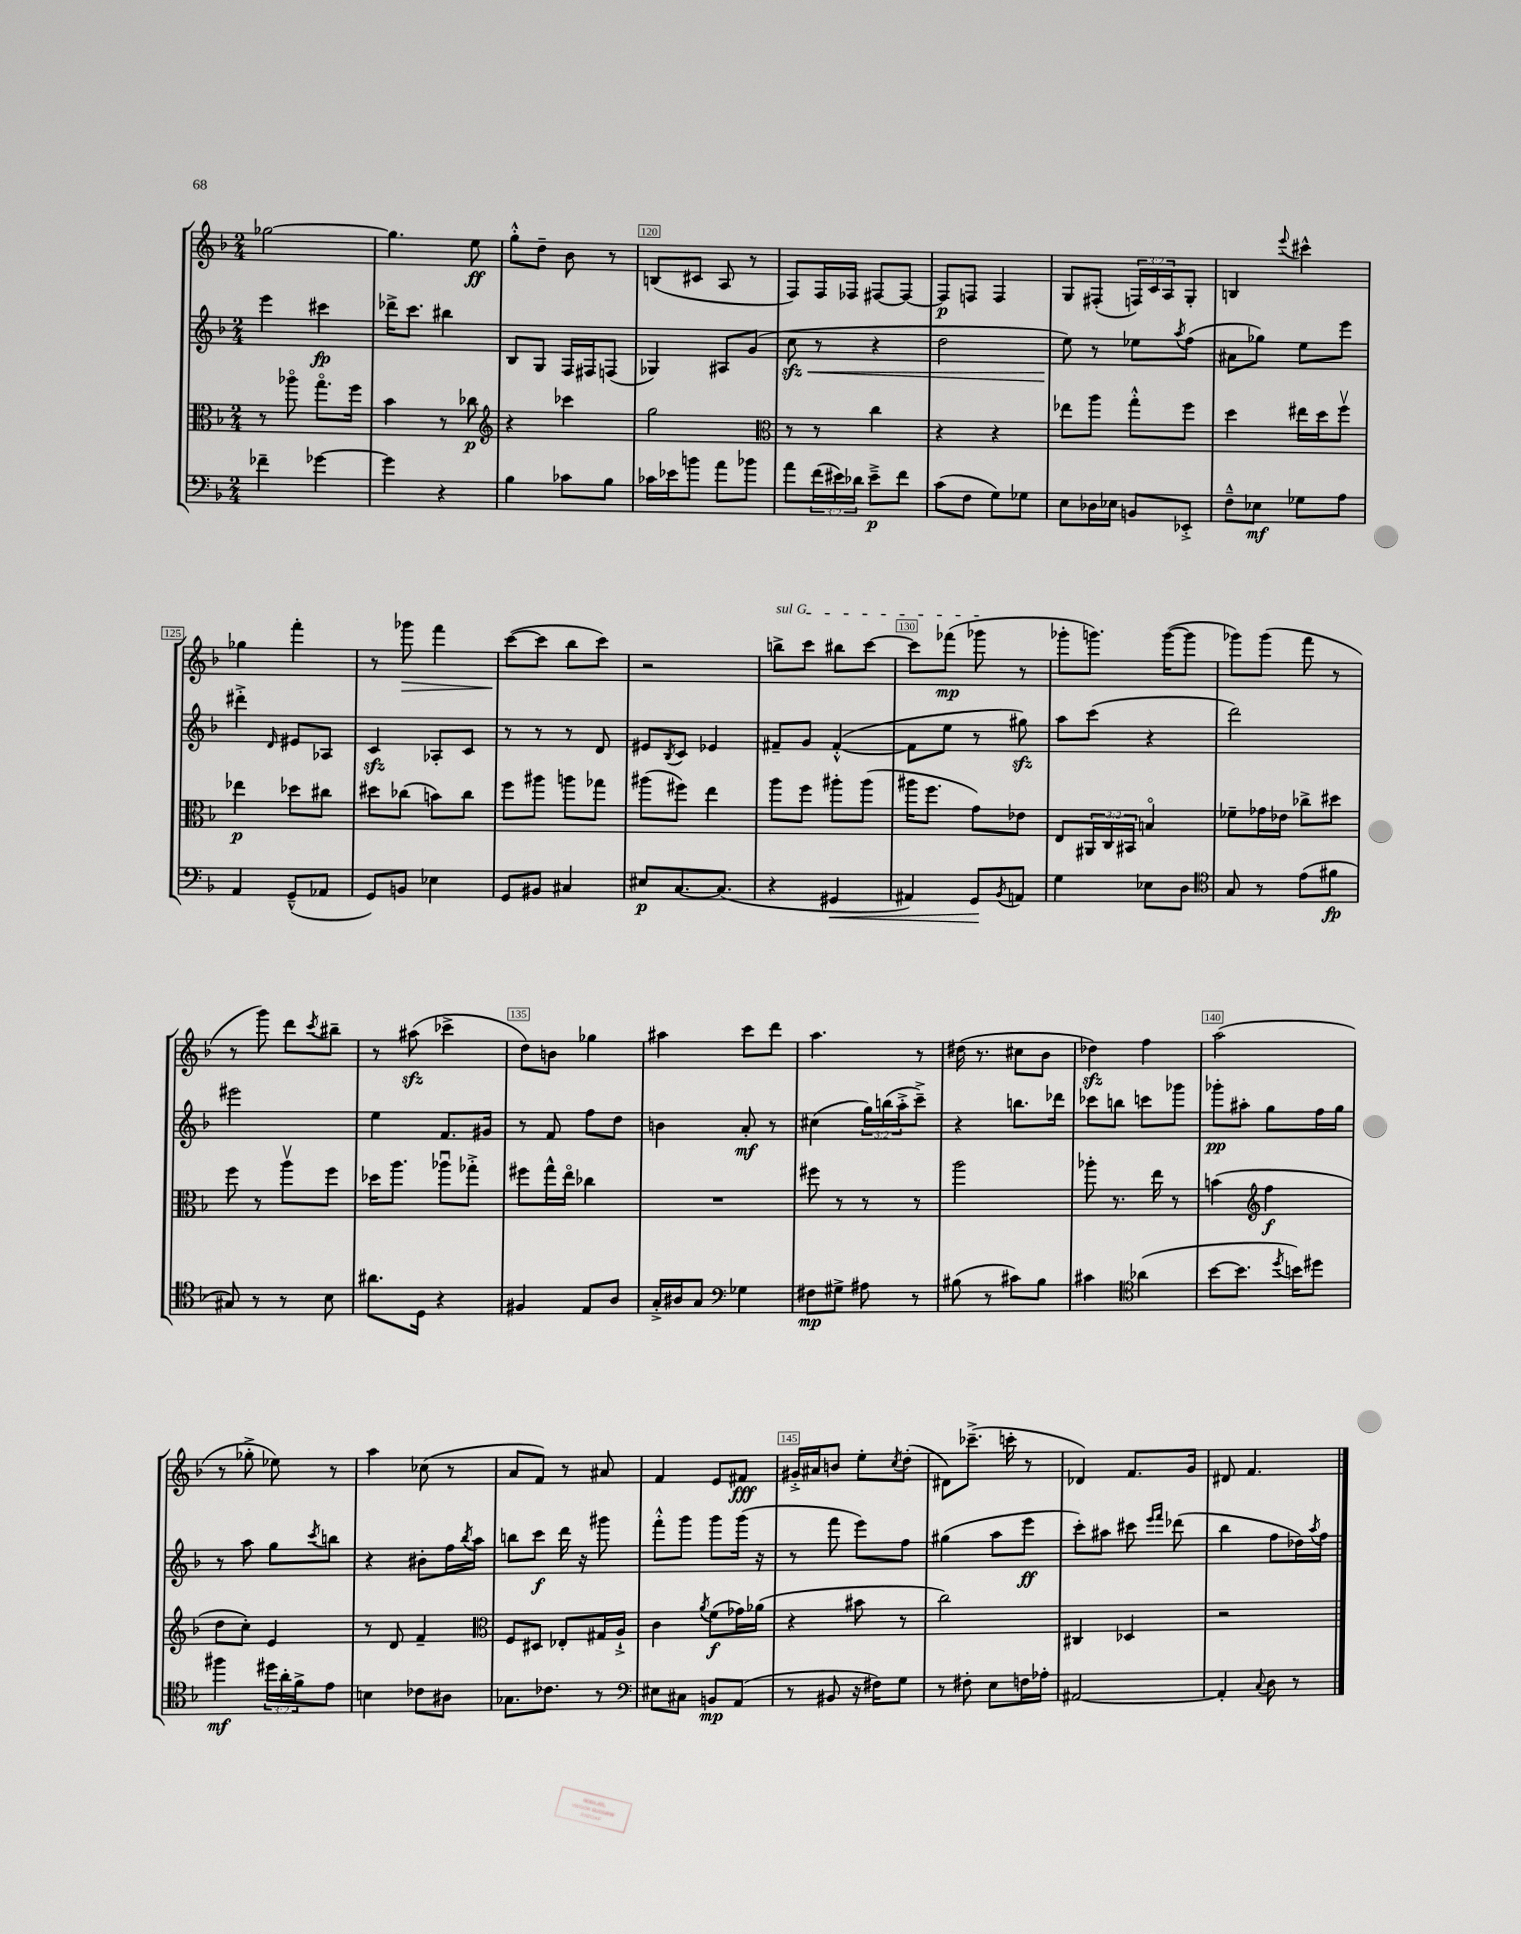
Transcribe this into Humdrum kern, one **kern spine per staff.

**kern	**kern	**kern	**kern
*staff4	*staff3	*staff2	*staff1
*clefF4	*clefC3	*clefG2	*clefG2
*k[b-]	*k[b-]	*k[b-]	*k[b-]
*M2/4	*M2/4	*M2/4	*M2/4
4f-~	8r	4eee	[2gg-
.	8aa-o	.	.
[4g-	8.ggo	4ccc#	.
.	16ff	.	.
=	=	=	=
4g-]	4b-	16ddd-^	4.gg-]
.	.	8.ccc	.
4r	8r	4bb#	.
.	8cc-	.	8ee
=	=	=	=
*	*clefG2	*	*
4B-	4r	8B-	8gg'^^
.	.	8G	8dd~
8c-	4ccc-	16F	8b-
.	.	16F#	.
8B-	.	(8F	8r
=	=	=	=
16c-	2gg	4G-)	(8B
16e-	.	.	.
8b	.	.	8c#
8a	.	8A#	8A
8b-	.	(8g	8r
=	=	=	=
*	*clefC3	*	*
8a	8r	8cc	8F)
(24f	8r	8r	16F
24e#)	.	.	.
.	.	.	16F-
24d-	.	.	.
8e#~^	4cc	4r	[8F#
8f	.	.	8F#_
=	=	=	=
(8c	4r	2dd	8F#]
8F	.	.	8F
8G)	4r	.	4F
8G-	.	.	.
=	=	=	=
8E	8ee-	8ee)	8G
16D-	8aa	8r	(8F#'
16E-	.	.	.
8BB	8gg'^^	8ee-	24F)
.	.	.	24c
.	.	.	24A
.	.	8qaa	.
8EE-'^	8ff	(8ff	8G'
=	=	=	=
8F~^^	4dd	8a#	4B
8E-	.	8gg-)	.
.	.	.	8qqeee
8G-	16ee#	8ee	4ccc#^^
.	16dd	.	.
8A	8ffv	8eee	.
=	=	=	=
4AA	4ee-	4ddd#'^	4gg-
.	.	16qqd	.
(8GG~^^	8dd-	8e#	4fff'
8AA-	8cc#	8A-	.
=	=	=	=
8GG)	8dd#	4c	8r
8BB	(8cc-	.	8ggg-
4E-	8b)	8A-'	4fff
.	8cc-	8c	.
=	=	=	=
8GG	8ff	8r	([8ccc
8BB#	8aa#	8r	8ccc]
4C#	8aa	8r	8bb-
.	8gg-	8d	8ccc)
=	=	=	=
8E#	(8aa#	8e#	2r
.	.	8qB-	.
[8.C	8ff#)	8c	.
.	4ee	4e-	.
(8.C]	.	.	.
=	=	=	=
4r	8aa	8f#~	8bb^
.	8ff	8g	8ccc
4GG#	8aa#'	([4f#'^^	8bb#
.	(8aa#	.	[8ccc
=	=	=	=
4AA#)	16aa#	8f#]	8ccc]
.	8.ff	.	.
.	.	8ee	(8fff-
8GG	8g)	8r	8ggg-
8qBB-	.	.	.
8AA	8e-	8gg#)	8r
=	=	=	=
4G	8E	8aa	8ggg-'
.	24AA#	(8ccc	8.ggg)
.	24C	.	.
.	24BB#	.	.
8E-	4Bo	4r	.
.	.	.	([16ggg
8D	.	.	8ggg]
=	=	=	=
*clefC4	*	*	*
8G	8f-~	2ddd)	8ggg-)
8r	16g-	.	(8ggg-
.	16e-	.	.
(8e	8cc-^	.	8fff
8f#	8dd#	.	8r
=	=	=	=
8G#)	8ff	2eee#	8r
8r	8r	.	8ggg)
8r	8aav	.	8ddd
.	.	.	8qccc
8B-	8ff	.	8bb#~
=	=	=	=
8.a#	16dd-	4ee	8r
.	8.aa	.	.
.	.	.	(8aa#
16D	.	.	.
4r	8aa-u	8.f	4ccc-^
.	8gg-'^	.	.
.	.	16g#	.
=	=	=	=
4F#	8ff#	8r	8dd)
.	16gg^^	8f	8b
.	16eeo	.	.
8E	4cc-	8ff	4gg-
8A	.	8dd	.
=	=	=	=
16G'^	2r	4b	4aa#
16A#	.	.	.
8G	.	.	.
*clefF4	*	*	*
4G-	.	8a'	8ccc
.	.	8r	8ddd
=	=	=	=
8F#	8ff#	(4cc#	4.aa
8G#^	8r	.	.
8A#	8r	24gg)	.
.	.	(24bb	.
.	.	24aa'^	.
8r	8r	8ccc~^)	8r
=	=	=	=
(8B#	2aa	4r	(16dd#
.	.	.	8.r
8r	.	.	.
8c#)	.	8.bb	8cc#
8B#	.	.	8b-
.	.	16ddd-	.
=	=	=	=
4c#	8aa-'	8ccc-	4dd-)
.	8.r	8bb	.
*clefC4	*	*	*
(4a-	.	8ccc	4ff
.	16ee	.	.
.	8r	8ggg-	.
=	=	=	=
[8b-	(4b	8ggg-'	(2aa
8.b-]	.	8aa#'	.
*	*clefG2	*	*
.	4ff	8gg	.
8qdd	.	.	.
16b)	.	.	.
8dd#	.	16ff	.
.	.	16gg	.
=	=	=	=
4ff#	8dd	8r	8r
.	8cc')	8aa	8gg-'^
24dd#	4e	8gg	8ee-)
24a'	.	.	.
24f^	.	.	.
.	.	8qccc	.
8e	.	8bb	8r
=	=	=	=
4B	8r	4r	4aa
.	8d	.	.
8c-	4f~	8b#'	(8cc-
8A#	.	16ff	8r
.	.	8qbb-	.
.	.	16aa	.
=	=	=	=
*	*clefC3	*	*
8.G-	8F	8bb	8a
.	8D#	8ccc	8f)
8.c-	.	.	.
.	8E-'	16ddd	8r
.	.	16r	.
8r	16G#	8ggg#	8a#
.	16A`^	.	.
=	=	=	=
*clefF4	*	*	*
8E#	4c	8fff'^^	4f
8C#	.	8ggg	.
.	8qa	.	.
8BB	(8f	8ggg	8e
(8AA	16g-)	(16ggg	8f#
.	(16a-	16r	.
=	=	=	=
8r	4r	8r	16g#'^
.	.	.	16a#
8BB#	.	8fff	8b
16r	8b#	8eee)	8ee'
16F#)	.	.	.
.	.	.	8qcc
8G	8r	8ff	(8dd'
=	=	=	=
8r	2cc)	(4gg#	8d#)
8F#'	.	.	(8.ccc-~^
8E	.	8aa	.
.	.	.	16ccc'
16F	.	8eee	8r
16A-'	.	.	.
=	=	=	=
[2AA#	4C#	8ccc')	4d-)
.	.	8aa#	.
.	4D-	8ccc#	8.f
.	.	16qqeee	.
.	.	16qqfff	.
.	.	(8ddd-	.
.	.	.	16g
=	=	=	=
4AA#']	2r	4bb-	8d#
.	.	.	4.f
8qqC	.	.	.
8D	.	8ff	.
8r	.	16dd-)	.
.	.	8qaa	.
.	.	16ff	.
==	==	==	==
*-	*-	*-	*-
